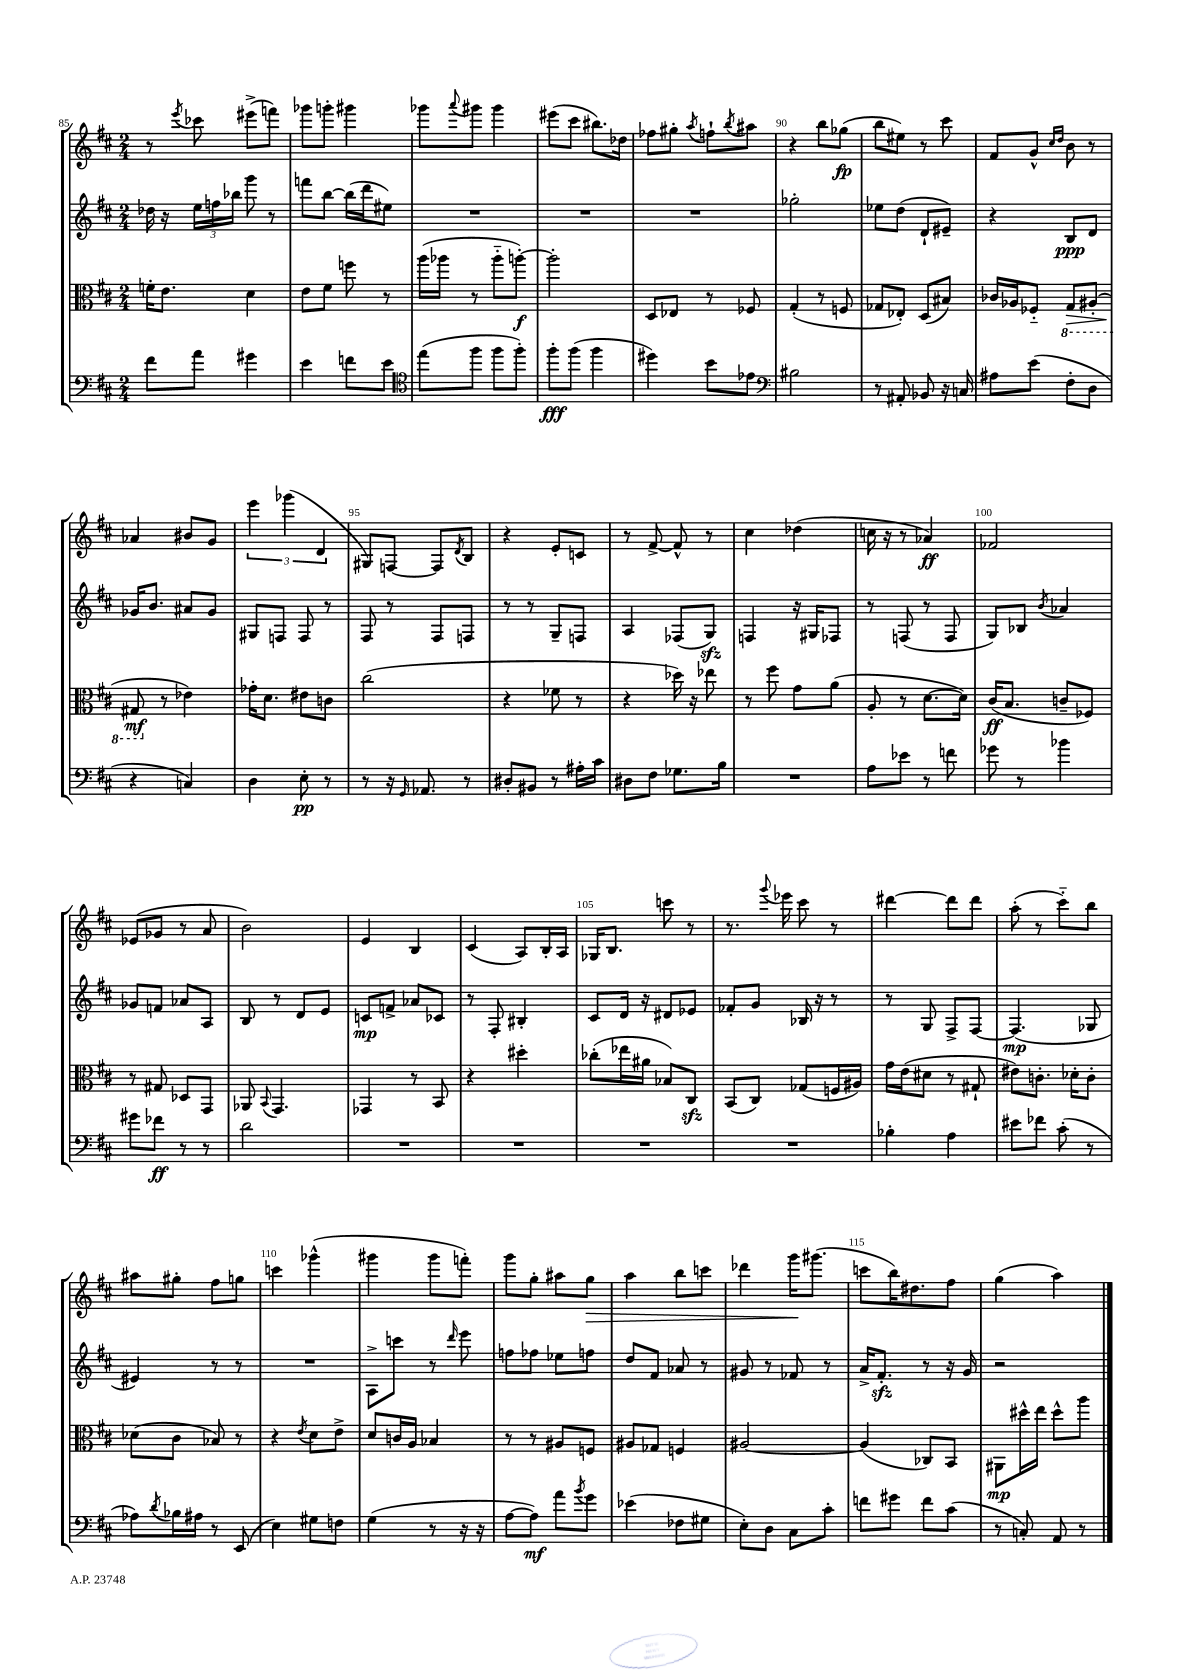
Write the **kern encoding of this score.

**kern	**dynam	**kern	**dynam	**kern	**dynam	**kern	**dynam
*part4	*part4	*part3	*part3	*part2	*part2	*part1	*part1
*staff4	*staff4	*staff3	*staff3	*staff2	*staff2	*staff1	*staff1
*clefF4	*	*clefC3	*	*clefG2	*	*clefG2	*
*k[f#c#]	*	*k[f#c#]	*	*k[f#c#]	*	*k[f#c#]	*
*M2/4	*	*M2/4	*	*M2/4	*	*M2/4	*
=85	=85	=85	=85	=85	=85	=85	=85
8f#\L	.	16fn'\KL	.	16dd-X\	.	8r	.
.	.	8.e\J	.	16r	.	.	.
.	.	.	.	.	.	8qeee/	.
8a\J	.	.	.	24ee\LL	.	8ccc-X\	.
.	.	.	.	24ffn\	.	.	.
.	.	.	.	24bb-X\JJ	.	.	.
4g#X\	.	4d\	.	8ggg\	.	(8eee#X^\L	.
.	.	.	.	8r	.	8fffn\J)	.
=86	=86	=86	=86	=86	=86	=86	=86
4e\	.	8e\L	.	8fffn\L	.	8ggg-X\L	.
.	.	8f#\J	.	[8bb\J	.	8gggn'\J	.
8fn\L	.	8ffn\	.	(16bb\LL]	.	4ggg#X\	.
.	.	.	.	16ddd\J	.	.	.
8e\J	.	8r	.	8ee#X\J)	.	.	.
=87	=87	=87	=87	=87	=87	=87	=87
*clefC4	*	*	*	*	*	*	*
(8ee\L	.	(16aa\LL	.	2r	.	8ggg-X\L	.
.	.	16aa-X\JJ	.	.	.	.	.
.	.	.	.	.	.	8qqaaa/	.
8ff#\J	.	8r	.	.	.	8ggg#X\J	.
8ff#\L	.	8aa-\L	.	.	.	4ggg#\	.
8ff#'\J)	.	[8aan'\J)	f	.	.	.	.
=88	=88	=88	=88	=88	=88	=88	=88
8ff#'\L	fff	2aa'\]	.	2r	.	(8eee#X\L	.
(8ff#\J	.	.	.	.	.	8ccc#\J	.
4ff#\	.	.	.	.	.	8.bb#X\L)	.
.	.	.	.	.	.	16dd-X\Jk	.
=89	=89	=89	=89	=89	=89	=89	=89
4dd#X\)	.	8D/L	.	2r	.	8ff-X\L	.
.	.	8E-X/J	.	.	.	8gg#X'\J	.
.	.	.	.	.	.	8qaa/	.
8b\L	.	8r	.	.	.	8ffn`\L	.
.	.	.	.	.	.	8qbb/	.
8e-X\J	.	8F-X/	.	.	.	8aa#X\J	.
=90	=90	=90	=90	=90	=90	=90	=90
*clefF4	*	*	*	*	*	*	*
2B#X\	.	(4G'/	.	2gg-X'\	.	4r	.
.	.	8r	.	.	.	8bb\L	.
.	.	8Fn/	.	.	.	(8gg-X\J	fp
=91	=91	=91	=91	=91	=91	=91	=91
8r	.	8G-X/L	.	8ee-X\L	.	8bb\L	.
8AA#X'/	.	8E-X'/J)	.	(8dd\J	.	8ee#X\J)	.
8BB-X/	.	(8D/L	.	8d`/L	.	8r	.
16r	.	8B#X/J)	.	8e#X~/J)	.	8ccc#\	.
16Cn/	.	.	.	.	.	.	.
=92	=92	=92	=92	=92	=92	=92	=92
8A#X\L	.	16c-X/LL	.	4r	.	8f#/L	.
.	.	16A-X/J	.	.	.	.	.
(8e\J	.	8F-X/J	.	.	.	8g^^/J	.
.	.	.	.	.	.	16qqcc#/LL	.
.	.	.	.	.	.	16qqdd/JJ	.
*	*	*8ba	*	*	*	*	*
8F#'\L	.	8GG/L	.	8B/L	ppp	8b\	.
!	!	!	!LO:HP:b	!	!	!	!
8D\J	.	(8AA#X'/J	>	8d/J	.	8r	.
!!LO:LB:g=z
=93	=93	=93	=93	=93	=93	=93	=93
4r	.	8GG#X/	mf	16g-X/KL	.	4a-X/	.
.	.	.	.	8.b/J	.	.	.
*	*	*X8ba	*	*	*	*	*
.	.	8r	]	.	.	.	.
4Cn/)	.	4e-X\)	.	8a#X/L	.	8b#X/L	.
.	.	.	.	8g-/J	.	8g/J	.
=94	=94	=94	=94	=94	=94	=94	=94
4D\	.	16g-X'\KL	.	8G#X/L	.	6eee\	.
.	.	8.d\J	.	.	.	.	.
.	.	.	.	8Fn/J	.	.	.
.	.	.	.	.	.	(6ggg-X\	.
8E'\	pp	8e#X\L	.	8F/	.	.	.
.	.	.	.	.	.	6d/	.
8r	.	8cn\J	.	8r	.	.	.
=95	=95	=95	=95	=95	=95	=95	=95
8r	.	(2cc#\	.	8F#/	.	8G#X/L)	.
16r	.	.	.	8r	.	[8Fn/J	.
16qqGG/	.	.	.	.	.	.	.
8.AA-X/	.	.	.	.	.	.	.
.	.	.	.	8F#/L	.	8F/L]	.
.	.	.	.	.	.	8qd/	.
8r	.	.	.	8Fn/J	.	8B/J	.
=96	=96	=96	=96	=96	=96	=96	=96
8D#X'/L	.	4r	.	8r	.	4r	.
8BB#X/J	.	.	.	8r	.	.	.
8r	.	8f-X\	.	8G~/L	.	8e'/L	.
16A#X'\LL	.	8r	.	8Fn/J	.	8cn/J	.
16c#\JJ	.	.	.	.	.	.	.
=97	=97	=97	=97	=97	=97	=97	=97
8D#X\L	.	4r	.	4A/	.	8r	.
8F#\J	.	.	.	.	.	[8f#^/	.
8.G-X\L	.	16dd-X\)	.	(8F-X/L	.	8f#^^/]	.
.	.	16r	.	.	.	.	.
.	.	8ee-X\	.	8Gzz/J)	.	8r	.
16B\Jk	.	.	.	.	.	.	.
=98	=98	=98	=98	=98	=98	=98	=98
2r	.	8r	.	4Fn/	.	4cc#\	.
.	.	8ff#\	.	.	.	.	.
.	.	8g\L	.	16r	.	(4dd-X\	.
.	.	.	.	16G#X/KL	.	.	.
.	.	(8a\J	.	8F-X/J	.	.	.
=99	=99	=99	=99	=99	=99	=99	=99
8A\L	.	8A'/	.	8r	.	16ccn\	.
.	.	.	.	.	.	16r	.
8e-X\J	.	8r	.	(8Fn/	.	8r	.
8r	.	[8.d\L	.	8r	.	4a-X/)	ff
8fn\	.	.	.	8F/	.	.	.
.	.	16d\Jk])	.	.	.	.	.
=100	=100	=100	=100	=100	=100	=100	=100
8g-X\	.	(16c#/KL	ff	8G/L)	.	2f-X/	.
.	.	8.B/J	.	.	.	.	.
8r	.	.	.	8B-X/J	.	.	.
.	.	.	.	8qb/	.	.	.
4b-X\	.	8cn~/L	.	4a-X/	.	.	.
.	.	8F-X/J)	.	.	.	.	.
!!LO:LB:g=z
=101	=101	=101	=101	=101	=101	=101	=101
8g#X\L	.	8r	.	8g-X/L	.	(8e-X/L	.
8f-X\J	ff	8G#X/	.	8fn/J	.	8g-X/J	.
8r	.	8D-X/L	.	8a-X/L	.	8r	.
8r	.	8GG/J	.	8A/J	.	8a/	.
=102	=102	=102	=102	=102	=102	=102	=102
2d\	.	8AA-X/	.	8B/	.	2b\)	.
.	.	8qqBB/	.	.	.	.	.
.	.	4.GG/	.	8r	.	.	.
.	.	.	.	8d/L	.	.	.
.	.	.	.	8e/J	.	.	.
=103	=103	=103	=103	=103	=103	=103	=103
2r	.	4GG-X/	.	8cn/L	mp	4e/	.
.	.	.	.	8fn^/J	.	.	.
.	.	8r	.	8a-X/L	.	4B/	.
.	.	8BB/	.	8c-X/J	.	.	.
=104	=104	=104	=104	=104	=104	=104	=104
2r	.	4r	.	8r	.	(4c#/	.
.	.	.	.	8F#'/	.	.	.
.	.	4dd#X'\	.	4B#X'/	.	8A/L)	.
.	.	.	.	.	.	16B'/L	.
.	.	.	.	.	.	16A/JJ	.
=105	=105	=105	=105	=105	=105	=105	=105
2r	.	(8cc-X'\L	.	8c#/L	.	16G-X/KL	.
.	.	.	.	.	.	8.B/J	.
.	.	16ee-X\L	.	16d/Jk	.	.	.
.	.	16a#X\JJ	.	16r	.	.	.
.	.	8B-X/L)	.	8d#X/L	.	8cccn\	.
.	.	8C#zz/J	.	8e-X/J	.	8r	.
=106	=106	=106	=106	=106	=106	=106	=106
2r	.	(8BB/L	.	8f-X'/L	.	8.r	.
.	.	8C#/J)	.	8g/J	.	.	.
.	.	.	.	.	.	8qqggg/	.
.	.	.	.	.	.	16eee-X\	.
.	.	(8G-X/L	.	16B-X/	.	8ccc#\	.
.	.	.	.	16r	.	.	.
.	.	16Fn/L	.	8r	.	8r	.
.	.	16A#X/JJ)	.	.	.	.	.
=107	=107	=107	=107	=107	=107	=107	=107
4B-X'\	.	16g\LL	.	8r	.	[4ddd#X\	.
.	.	(16e\J	.	.	.	.	.
.	.	8d#X\J	.	8G/	.	.	.
4A\	.	8r	.	8F#^/L	.	8ddd#\L]	.
.	.	8G#X`/	.	[8F#/J	.	8ddd#\J	.
=108	=108	=108	=108	=108	=108	=108	=108
8e#X\L	.	8e#X\L)	.	(4.F#/]	mp	(8aa'\	.
8f-X\J	.	8.cn'\J	.	.	.	8r	.
(8c#'\	.	.	.	.	.	8ccc#\L)	.
.	.	16d-X'\KL	.	.	.	.	.
8r	.	8c'\J	.	8G-X/	.	8bb\J	.
!!LO:LB:g=z
=109	=109	=109	=109	=109	=109	=109	=109
8A-X\L)	.	(8d-X\L	.	4e#X/)	.	8aa#X\L	.
8qd/	.	.	.	.	.	.	.
16B-X\L	.	8c#\J	.	.	.	8gg#X'\J	.
16A#X\JJ	.	.	.	.	.	.	.
8r	.	8B-X/)	.	8r	.	8ff#\L	.
(8EE/	.	8r	.	8r	.	8ggn\J	.
=110	=110	=110	=110	=110	=110	=110	=110
4E\)	.	4r	.	2r	.	4cccn\	.
.	.	8qe/	.	.	.	.	.
8G#X\L	.	8d\L	.	.	.	(4ggg-X^^\	.
8Fn\J	.	8e^\J	.	.	.	.	.
=111	=111	=111	=111	=111	=111	=111	=111
(4G\	.	8d/L	.	8A^\L	.	4ggg#X\	.
.	.	16cn/L	.	8cccn\J	.	.	.
.	.	16A/JJ	.	.	.	.	.
8r	.	4B-X/	.	8r	.	8ggg#\L	.
.	.	.	.	16qqddd/	.	.	.
16r	.	.	.	8eee\	.	8fffn'\J)	.
16r	.	.	.	.	.	.	.
=112	=112	=112	=112	=112	=112	=112	=112
[8A\L	.	8r	.	8ffn\L	.	8ggg\L	.
8A\J])	mf	8r	.	8ff-X\J	.	8gg'\J	.
8a\L	.	8A#X/L	.	8ee-X\L	.	8aa#X\L	.
8qb/	.	.	.	.	.	.	.
!	!	!	!	!	!	!	!LO:HP:b
8g\J	.	8Fn/J	.	8ffn\J	.	8gg\J	>
=113	=113	=113	=113	=113	=113	=113	=113
(4e-X\	.	8A#X/L	.	8dd/L	.	4aa\	.
.	.	8G-X/J	.	8f#/J	.	.	.
8F-X\L	.	4Fn/	.	8a-X/	.	8bb\L	.
8G#X\J	.	.	.	8r	.	8cccn\J	.
=114	=114	=114	=114	=114	=114	=114	=114
8E'\L)	.	[2A#X/	.	8g#X/	.	4ddd-X\	.
8D\J	.	.	.	8r	.	.	.
8C#\L	.	.	.	8f-X/	.	16ggg\KL	.
.	.	.	.	.	.	(8.ggg#X\J	]
8c#'\J	.	.	.	8r	.	.	.
=115	=115	=115	=115	=115	=115	=115	=115
8fn\L	.	(4A#/]	.	16a^/KL	.	8cccn\L	.
.	.	.	.	8.f#zz'/J	.	.	.
8g#X\J	.	.	.	.	.	16bb\K)	.
.	.	.	.	.	.	8.dd#X\	.
8f\L	.	8C-X/L)	.	8r	.	.	.
(8c#\J	.	8BB/J	.	16r	.	8ff#\J	.
.	.	.	.	16g/	.	.	.
=116	=116	=116	=116	=116	=116	=116	=116
8r	.	8AA#X\L	mp	2r	.	(4gg\	.
8Cn'/)	.	16dd#X^^\L	.	.	.	.	.
.	.	16ee\JJ	.	.	.	.	.
8AA/	.	8dd#^^\L	.	.	.	4aa\)	.
8r	.	8aa\J	.	.	.	.	.
==	==	==	==	==	==	==	==
*-	*-	*-	*-	*-	*-	*-	*-
